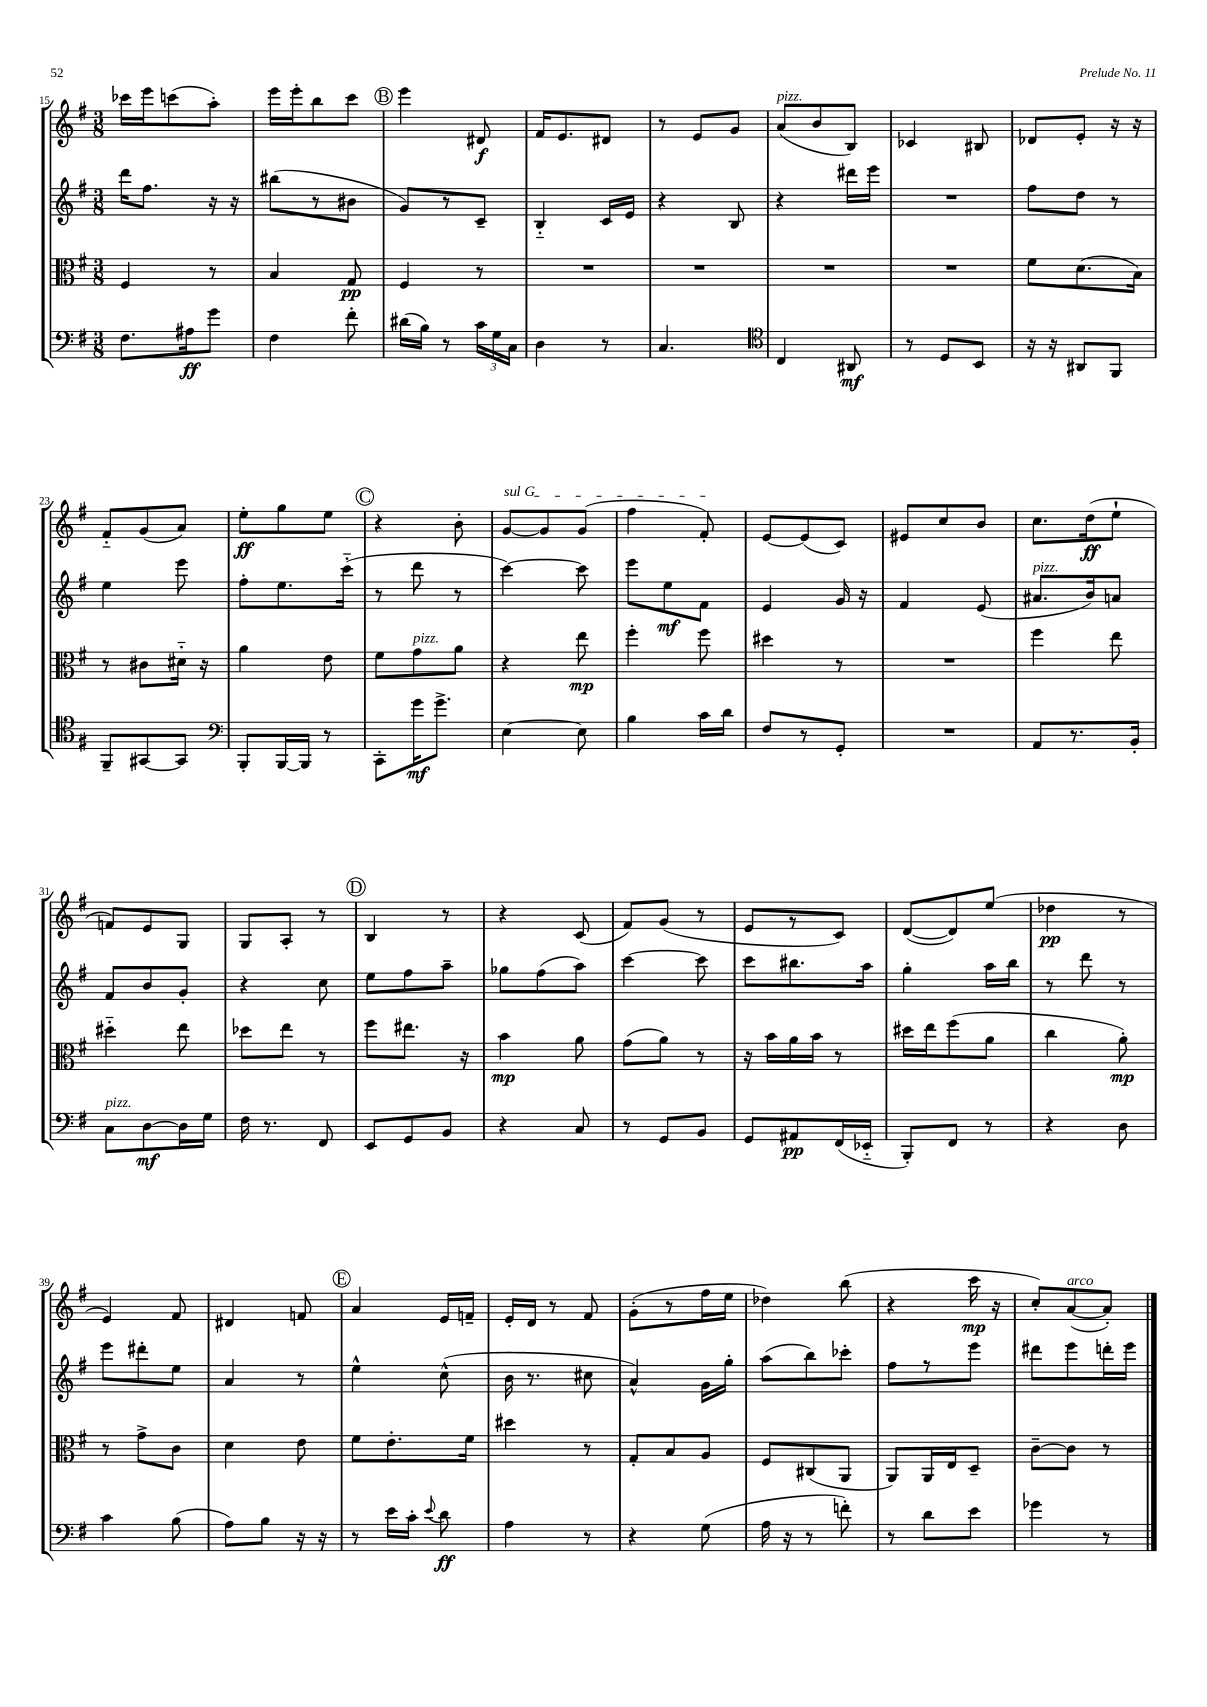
<<
\new StaffGroup <<
\new Staff = "s0" {
    \clef treble \key g \major \numericTimeSignature \time 3/8
    \autoBeamOff ces'''16[ e'''16 c'''8( a''8]-.) |
    e'''16[ e'''16-. b''8 c'''8] |
    \mark \markup { \circle "B" } e'''4 dis'8\f |
    fis'16[ e'8. dis'8] |
    r8 e'8[ g'8] |
    a'8[^\markup { \italic "pizz." }( b'8 b8]) |
    ces'4 bis8 |
    des'8[ e'8]-. r16 r16 |
    fis'8[-_ g'8( a'8]) |
    e''8[-.\ff g''8 e''8] |
    \mark \markup { \circle "C" } r4 b'8-. |
    \once \override TextSpanner.bound-details.left.text = \markup { \italic "sul G" } g'8[~\startTextSpan g'8 g'8]( |
    fis''4 fis'8-.\stopTextSpan) |
    e'8[~ e'8( c'8]) |
    eis'8[ c''8 b'8] |
    c''8.[ d''16\ff( e''8]-! |
    f'8[) e'8 g8] |
    g8[ a8]-. r8 |
    \mark \markup { \circle "D" } b4 r8 |
    r4 c'8( |
    fis'8[) g'8]( r8 |
    e'8[ r8 c'8]) |
    d'8[~( d'8) e''8]( |
    des''4\pp r8 |
    e'4) fis'8 |
    dis'4 f'8 |
    \mark \markup { \circle "E" } a'4 e'16[ f'16]-- |
    e'16[-. d'16] r8 fis'8 |
    g'8[-.( r8 fis''16 e''16] |
    des''4) b''8( |
    r4 c'''16\mp r16 |
    c''8[-.) a'8~^\markup { \italic "arco" }( a'8]-.) \bar "|." |
}
\new Staff = "s1" {
    \clef treble \key g \major \numericTimeSignature \time 3/8
    \autoBeamOff d'''16[ fis''8.] r16 r16 |
    bis''8[( r8 bis'8] |
    \mark \markup { \circle "B" } g'8[) r8 c'8]-- |
    b4-_ c'16[ e'16] |
    r4 b8 |
    r4 dis'''16[ e'''16] |
    R4. |
    fis''8[ d''8] r8 |
    e''4 e'''8 |
    fis''8[-. e''8. c'''16]-_( |
    \mark \markup { \circle "C" } r8 d'''8 r8 |
    c'''4~) c'''8 |
    e'''8[ e''8\mf fis'8] |
    e'4 g'16 r16 |
    fis'4 e'8( |
    ais'8.[^\markup { \italic "pizz." } b'16) a'8] |
    fis'8[ b'8 g'8]-. |
    r4 c''8 |
    \mark \markup { \circle "D" } e''8[ fis''8 a''8]-- |
    ges''8[ fis''8( a''8]) |
    c'''4~ c'''8 |
    c'''8[ bis''8. a''16] |
    g''4-. a''16[ b''16] |
    r8 d'''8 r8 |
    e'''8[ dis'''8-. e''8] |
    a'4 r8 |
    \mark \markup { \circle "E" } e''4-^ c''8-^( |
    b'16 r8. cis''8 |
    a'4-^) g'16[ g''16]-. |
    a''8[( b''8) ces'''8]-. |
    fis''8[ r8 e'''8] |
    dis'''8[ e'''8 d'''16-. e'''16] \bar "|." |
}
\new Staff = "s2" {
    \clef alto \key g \major \numericTimeSignature \time 3/8
    \autoBeamOff fis4 r8 |
    b4 g8\pp |
    \mark \markup { \circle "B" } fis4 r8 |
    R4. |
    R4. |
    R4. |
    R4. |
    fis'8[ d'8.( b16]) |
    r8 cis'8[ dis'16]-_ r16 |
    a'4 e'8 |
    \mark \markup { \circle "C" } fis'8[ g'8^\markup { \italic "pizz." } a'8] |
    r4 e''8\mp |
    fis''4-. fis''8 |
    dis''4 r8 |
    R4. |
    fis''4 e''8 |
    dis''4-_ e''8 |
    des''8[ e''8] r8 |
    \mark \markup { \circle "D" } fis''8[ eis''8.] r16 |
    b'4\mp a'8 |
    g'8[( a'8]) r8 |
    r16 b'16[ a'16 b'16] r8 |
    dis''16[ e''16 fis''8( a'8] |
    c''4 a'8-.\mp) |
    r8 g'8[-> c'8] |
    d'4 e'8 |
    \mark \markup { \circle "E" } fis'8[ e'8.-. fis'16] |
    dis''4 r8 |
    g8[-. b8 a8] |
    fis8[ cis8( a,8] |
    a,8[) a,16 e16 d8]-- |
    c'8[~-- c'8] r8 \bar "|." |
}
\new Staff = "s3" {
    \clef bass \key g \major \numericTimeSignature \time 3/8
    \autoBeamOff fis8.[ ais16\ff g'8] |
    fis4 fis'8-. |
    \mark \markup { \circle "B" } dis'16[( b16]) r8 \tuplet 3/2 { c'16[ g16 c16] } |
    d4 r8 |
    c4. |
    \clef tenor c4 ais,8\mf |
    r8 d8[ b,8] |
    r16 r16 ais,8[ fis,8] |
    fis,8[-- gis,8~ gis,8] |
    \clef bass b,,8[-. b,,16~ b,,16] r8 |
    \mark \markup { \circle "C" } c,8[-. g'16\mf g'8.]-> |
    e4~ e8 |
    b4 c'16[ d'16] |
    fis8[ r8 g,8]-. |
    R4. |
    a,8[ r8. b,16]-. |
    c8[^\markup { \italic "pizz." } d8~\mf d16 g16] |
    fis16 r8. fis,8 |
    \mark \markup { \circle "D" } e,8[ g,8 b,8] |
    r4 c8 |
    r8 g,8[ b,8] |
    g,8[ ais,8\pp fis,16( ees,16]-_ |
    b,,8[-.) fis,8] r8 |
    r4 d8 |
    c'4 b8( |
    a8[) b8] r16 r16 |
    \mark \markup { \circle "E" } r8 e'16[ c'16]-. \appoggiatura { e'8 } d'8\ff |
    a4 r8 |
    r4 g8( |
    a16 r16 r8 f'8-.) |
    r8 d'8[ e'8] |
    ges'4 r8 \bar "|." |
}
>>
>>
\layout { \context { \Score currentBarNumber = #15 } }
